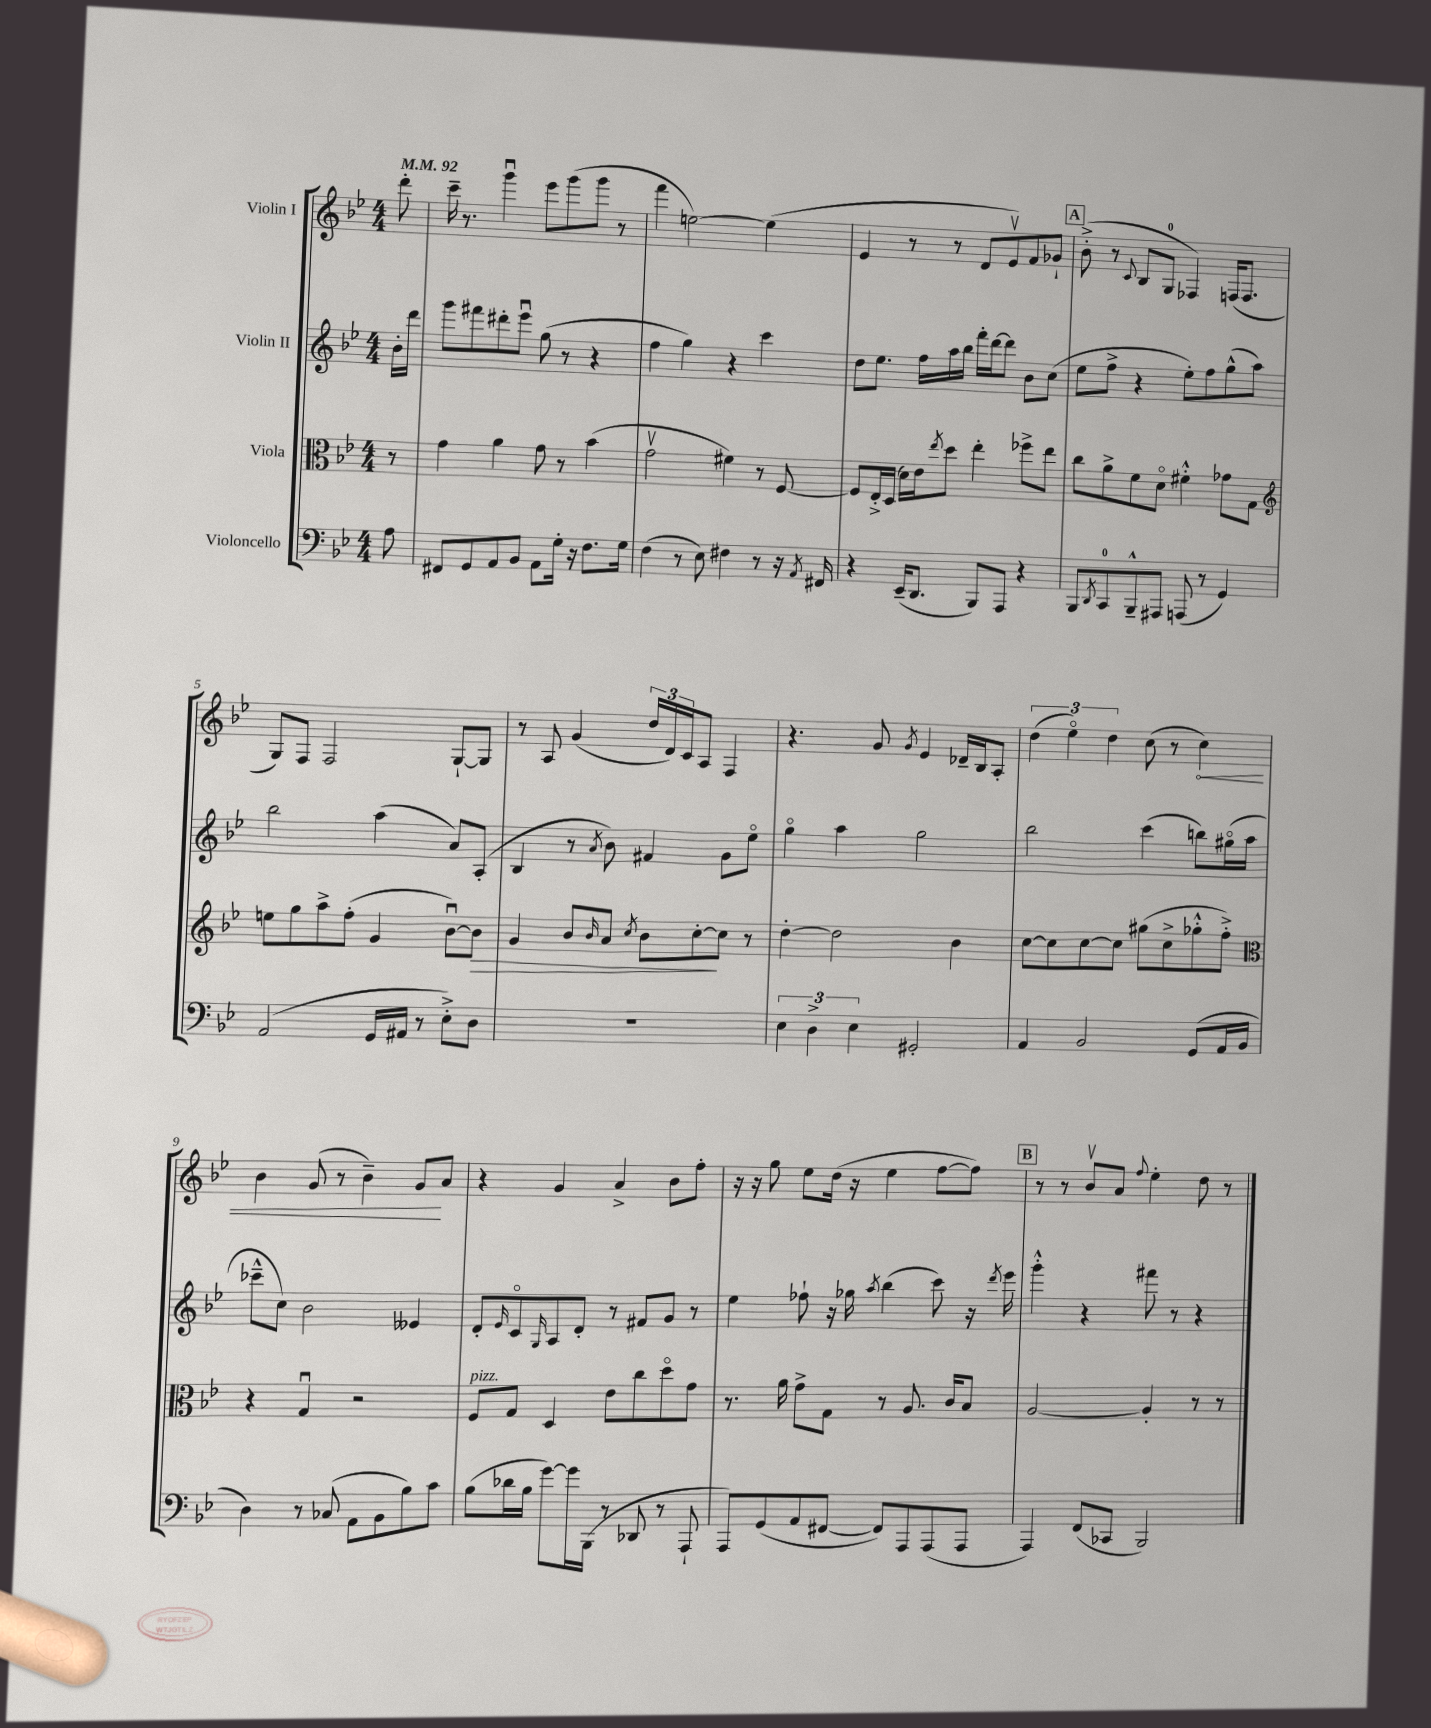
<<
\new StaffGroup <<
\new Staff = "s0" \with { instrumentName = "Violin I" } {
    \clef treble \key bes \major \numericTimeSignature \time 4/4 \partial 8 \tempo 4 = 92
    d'''8-. |
    c'''16-- r8. g'''4\downbow ees'''8 g'''8( g'''8 r8 |
    f'''4 e''2~) e''4( |
    ees'4 r8 r8 d'8 ees'8\upbow) f'8 ges'8-! |
    \mark \markup { \box "A" } bes'8-.->( r8 \appoggiatura { c'8 } bes8 g8-0 fes4) f16( f8. |
    g8) f8 f2 g8~-! g8 |
    r8 a8 g'4( \tuplet 3/2 { d''16 d'16) c'16 } a8 f4 |
    r4. g'8 \acciaccatura { g'8 } ees'4 des'16-- bes16 a8-. |
    \tuplet 3/2 { d''4( ees''4\flageolet) d''4 } c''8( r8 \once \override Hairpin.circled-tip = ##t c''4\<) |
    bes'4 g'8( r8 bes'4--) g'8\! a'8 |
    r4 g'4 a'4-> bes'8 f''8-. |
    r16 r16 g''8 ees''8 d''16( r16 ees''4 f''8~ f''8) |
    \mark \markup { \box "B" } r8 r8 bes'8\upbow a'8 \appoggiatura { f''8 } ees''4-. d''8 r8 \bar "|." |
}
\new Staff = "s1" \with { instrumentName = "Violin II" } {
    \clef treble \key bes \major \numericTimeSignature \time 4/4 \partial 8
    bes'16-. d'''16 |
    g'''8 fis'''8 dis'''8-. ees'''8\downbow g''8( r8 r4 |
    f''4 g''4) r4 c'''4 |
    d''8 ees''8. f''16 a''16 bes''16 f'''16-. d'''16~ d'''8 bes'8 c''8( |
    \mark \markup { \box "A" } ees''8 f''8-> r4 ees''8-.) f''8 g''8-^( a''8) |
    bes''2 a''4( a'8) a8-.( |
    bes4 r8 \acciaccatura { a'8 } bes'8) fis'4 g'8 ees''8\flageolet |
    g''4\flageolet a''4 g''2 |
    bes''2 c'''4( b''8) gis''16\flageolet( a''16 |
    ces'''8---^ c''8) bes'2 eeses'4 |
    d'8-. \grace { ees'16 } c'8\flageolet \grace { g16 } a8 d'8-. r8 fis'8 g'8 r8 |
    ees''4 fes''8-! r16 ges''16 \acciaccatura { a''8 } bes''4( c'''8) r16 \acciaccatura { d'''8 } ees'''16 |
    \mark \markup { \box "B" } g'''4-.-^ r4 fis'''8 r8 r4 \bar "|." |
}
\new Staff = "s2" \with { instrumentName = "Viola" } {
    \clef alto \key bes \major \numericTimeSignature \time 4/4 \partial 8
    r8 |
    g'4 a'4 g'8 r8 bes'4( |
    g'2\upbow fis'4) r8 f8~ |
    f8 ees16-.-> d16( d'16) ees'16 \acciaccatura { ees''8 } d''8 ees''4-. fes''8-> ees''8 |
    \mark \markup { \box "A" } c''8 a'8-> f'8 d'8\flageolet fis'4-.-^ ges'8 g8 |
    \clef treble e''8 g''8 a''8-> f''8-.( g'4 bes'8~\downbow) bes'8\> |
    g'4 bes'8 \grace { bes'16 } a'8 \acciaccatura { c''8 } bes'8 c''8~-.\! c''8 r8 |
    d''4~-. d''2 bes'4 |
    c''8~ c''8 c''8~ c''8 gis''8( c''8-> ges''8-.-^ f''8-.->) |
    \clef alto r4 g4\downbow r2 |
    f8^\markup { \italic "pizz." } g8 d4 ees'8 c''8 d''8\flageolet g'8 |
    r8. a'16 g'8-> g8 r8 a8. c'16 bes8 |
    \mark \markup { \box "B" } a2~ a4-. r8 r8 \bar "|." |
}
\new Staff = "s3" \with { instrumentName = "Violoncello" } {
    \clef bass \key bes \major \numericTimeSignature \time 4/4 \partial 8
    a8 |
    fis,8 g,8 a,8 bes,8 a,8 g16-. r16 f8. g16 |
    f4( r8 ees8) fis4 r8 r16 \acciaccatura { a,8 } fis,16 |
    r4 ees,16--( d,8. bes,,8) a,,8 r4 |
    \mark \markup { \box "A" } bes,,8 \acciaccatura { d,8 } c,8-0 bes,,8---^ ais,,8 a,,8( r8 g,4) |
    a,2( g,16 ais,16 r8 ees8-.->) d8 |
    R1 |
    \tuplet 3/2 { ees4 d4-> ees4 } gis,2-. |
    a,4 bes,2 g,8( a,16 bes,16 |
    d4) r8 ces8( a,8 bes,8 bes8) c'8 |
    bes8( des'16 bes16 g'8~) g'16 bes,,16( r8 des,8 r8 a,,8-! |
    a,,8) g,8( a,8 fis,8~ fis,8) a,,8 a,,8( a,,8 |
    \mark \markup { \box "B" } a,,4) f,8( ces,8 bes,,2) \bar "|." |
}
>>
>>
